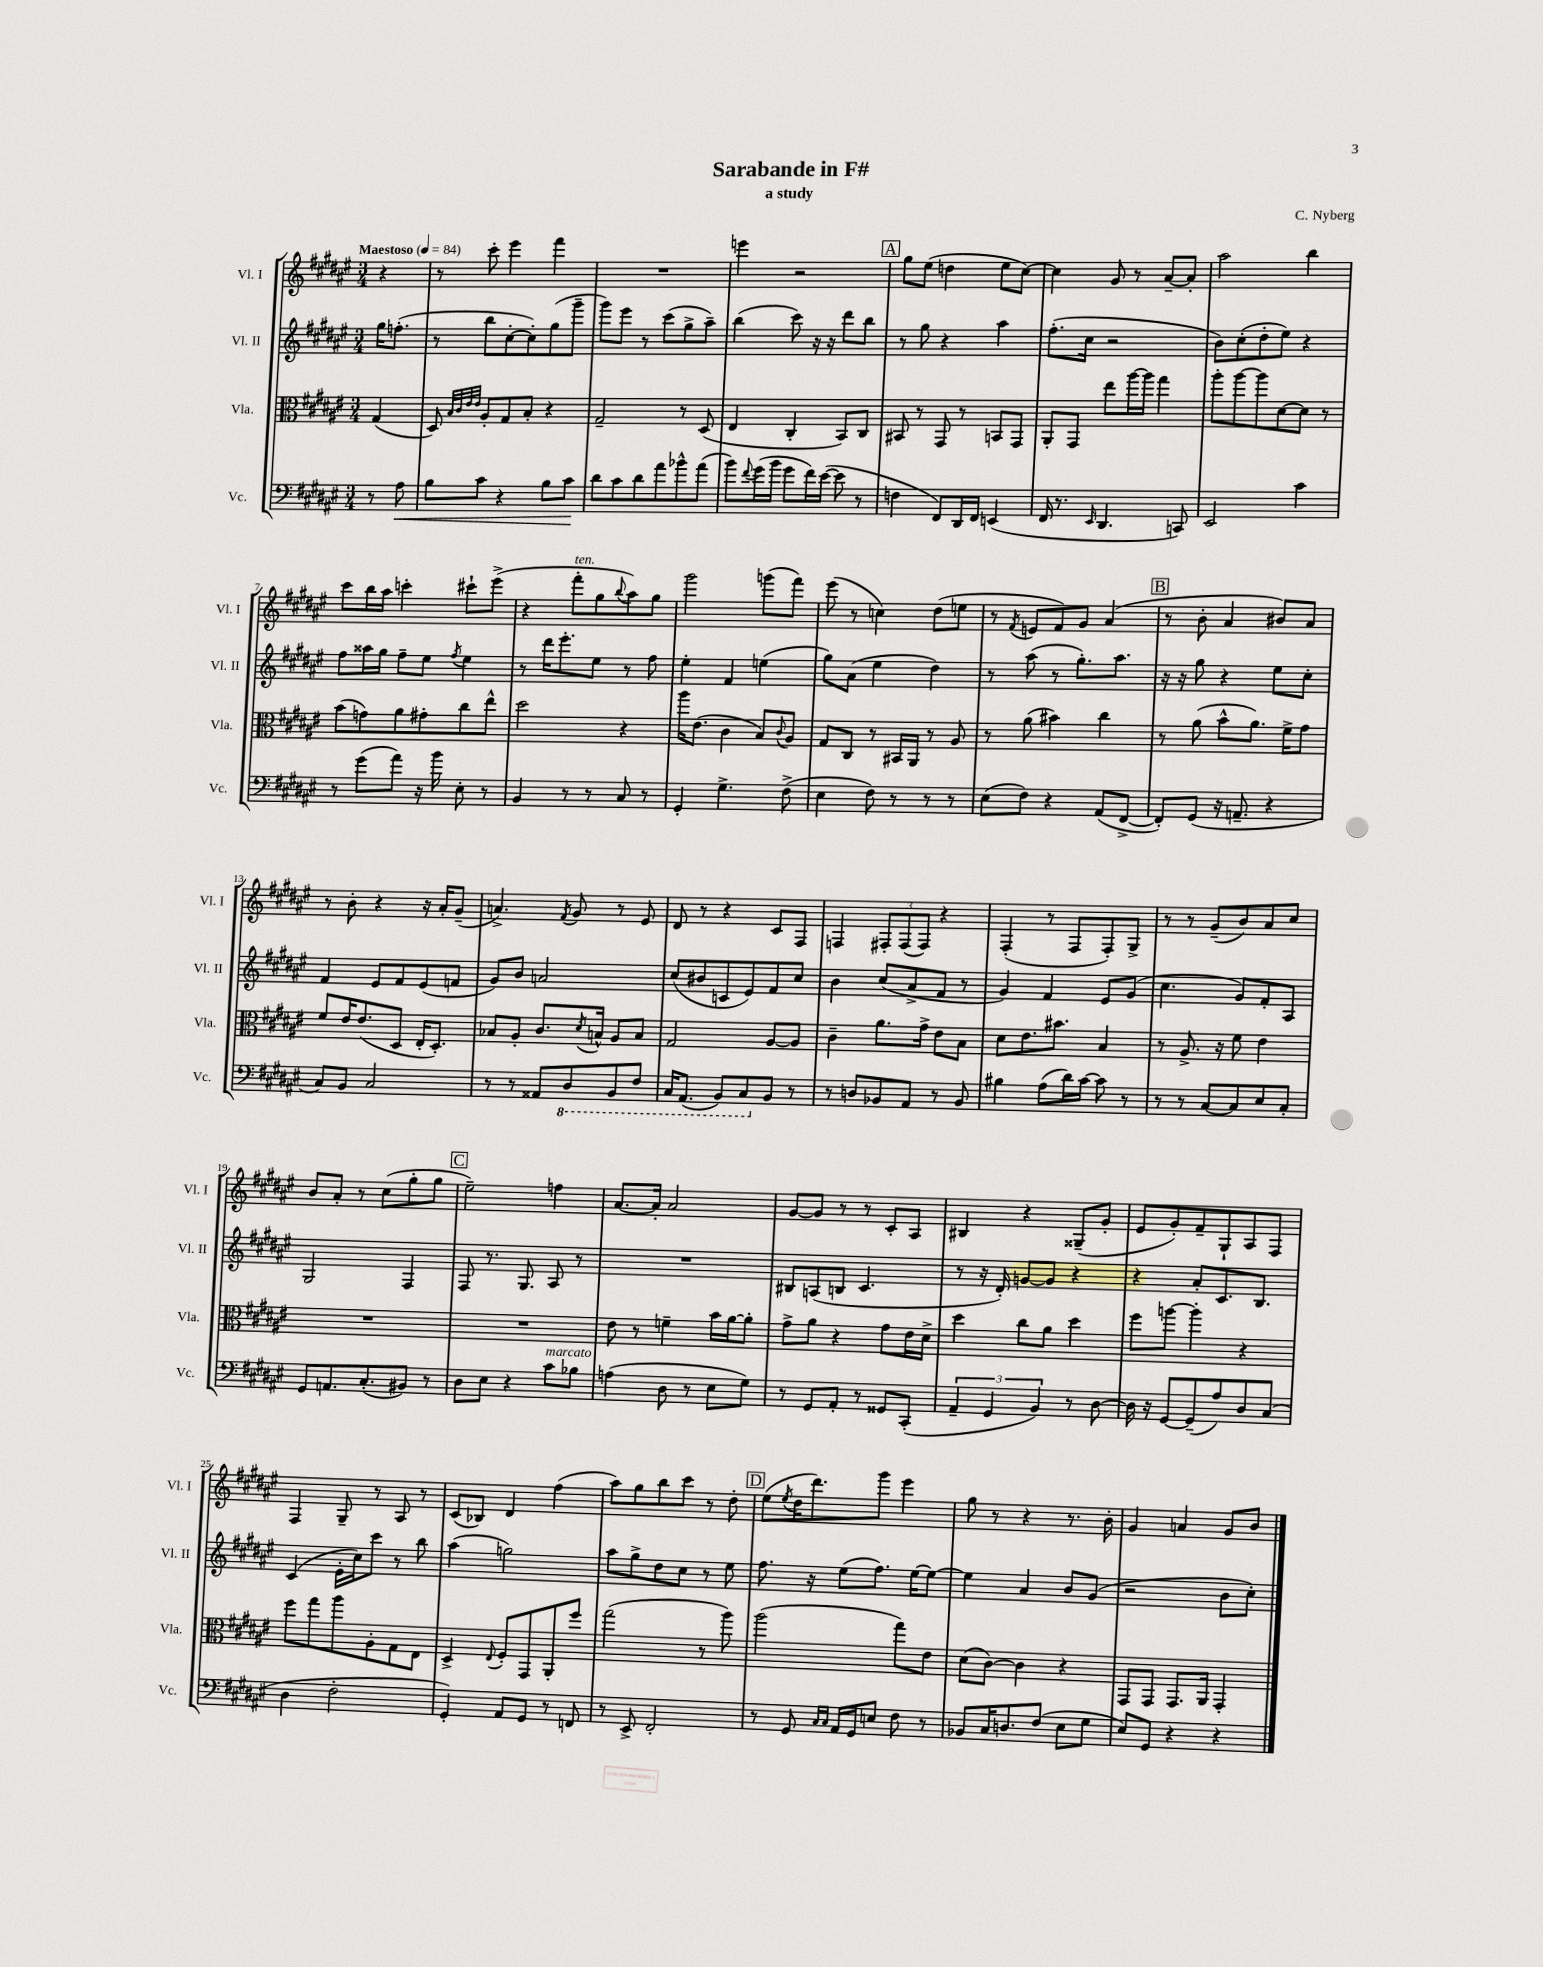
\header { title = "Sarabande in F#" composer = "C. Nyberg" subtitle = "a study" }
<<
\new StaffGroup <<
\new Staff = "s0" \with { instrumentName = "Vl. I" shortInstrumentName = "Vl. I" } {
    \clef treble \key fis \major \numericTimeSignature \time 3/4 \partial 4 \tempo "Maestoso" 4 = 84
    r4 |
    r8 cis'''8-. eis'''4 fis'''4 |
    R2. |
    e'''4 r2 |
    \mark \markup { \box "A" } gis''8 eis''8( d''4 eis''8 cis''8~) |
    cis''4 gis'8 r8 ais'8~-- ais'8-. |
    ais''2 b''4 |
    cis'''8 b''16 ais''16 c'''4-. cis'''8-! eis'''8->( |
    r4 fis'''8-.^\markup { \italic "ten." } gis''8 \appoggiatura { b''8 } ais''8) gis''8 |
    gis'''2 g'''8( fis'''8) |
    eis'''8( r8 c''4) dis''8( e''8 |
    r8 \acciaccatura { fis'8 } e'8 fis'8) gis'8 ais'4( |
    \mark \markup { \box "B" } r8 b'8-. ais'4 bis'8) ais'8 |
    r8 b'8-. r4 r16 ais'16-. gis'8--( |
    a'4.->) \acciaccatura { fis'8 } gis'8 r8 eis'8 |
    dis'8 r8 r4 cis'8 fis8 |
    f4 \tuplet 3/2 { fis8-. fis8( fis8) } r4 |
    fis4-.( r8 fis8 fis8-.) gis8-> |
    r8 r8 gis'8--( b'8) ais'8 cis''8 |
    b'8 ais'8-. r8 cis''8( gis''8-. gis''8 |
    \mark \markup { \box "C" } eis''2--) f''4 |
    ais'8.~ ais'16-. ais'2 |
    gis'8~ gis'8 r8 r8 cis'8-. ais8 |
    bis4 r4 gisis8--( gis'8-. |
    eis'8 gis'8-.) fis'8-- gis8-! ais8 fis8 |
    fis4 gis8-- r8 ais8 r8 |
    cis'8( bes8) dis'4 fis''4( |
    ais''8) gis''8 b''8 cis'''8 r8 dis''8-. |
    \mark \markup { \box "D" } eis''8( \acciaccatura { eis''8 } dis''16 dis'''8.) gis'''8 eis'''4 |
    gis''8 r8 r4 r8. b'16-. |
    gis'4 a'4 gis'8 b'8 \bar "|." |
}
\new Staff = "s1" \with { instrumentName = "Vl. II" shortInstrumentName = "Vl. II" } {
    \clef treble \key fis \major \numericTimeSignature \time 3/4 \partial 4
    gis''16 f''8.-.( |
    r8 b''8 cis''8~-. cis''8-.) gis''8( gis'''8-- |
    gis'''8) eis'''8 r8 cis'''8( gis''8-> ais''8--) |
    b''4( cis'''8) r16 r16 dis'''8 b''8 |
    \mark \markup { \box "A" } r8 gis''8 r4 ais''4 |
    fis''8.-.( cis''16 r2 |
    b'8) cis''8-.( dis''8-. eis''8) r4 |
    fis''8 aisis''16 gis''16 fis''8-- eis''8 \acciaccatura { fis''8 } eis''4 |
    r8 dis'''16 eis'''8.-. eis''8 r8 fis''8 |
    eis''4-. fis'4 e''4( |
    gis''8) ais'8( eis''4 dis''4) |
    r8 ais''8( r8 gis''8.-.) ais''8. |
    \mark \markup { \box "B" } r16 r16 gis''8 r4 eis''8 cis''8-. |
    fis'4 eis'8 fis'8 eis'8( f'8 |
    gis'8) b'8 a'2 |
    cis''8( bis'8 c'8 eis'8) fis'8 cis''8 |
    b'4 cis''8( ais'8-> fis'8 r8 |
    gis'4) fis'4 eis'8 gis'8( |
    cis''4. gis'8) fis'8-. ais8 |
    gis2 fis4 |
    \mark \markup { \box "C" } fis8 r8. gis8. ais8 r8 |
    R2. |
    bis8 a8( b8 cis'4. |
    r8 r16 dis'16-.) g'8~ g'8 r4 |
    r4 ais'8-. cis'8. b8. |
    cis'4( eis'16-. cis''16) cis'''8 r8 b''8 |
    ais''4( g''2) |
    ais''8 gis''8-> dis''8 cis''8 r8 eis''8 |
    \mark \markup { \box "D" } fis''8. r16 eis''8( fis''8.) eis''16~ eis''8~ |
    eis''4 ais'4 b'8 gis'8( |
    r2 b'8 cis''8-.) \bar "|." |
}
\new Staff = "s2" \with { instrumentName = "Vla." shortInstrumentName = "Vla." } {
    \clef alto \key fis \major \numericTimeSignature \time 3/4 \partial 4
    gis4( |
    dis8) \grace { b32 cis'32 eis'32 eis'32 } ais8-. gis8 b8-. r4 |
    gis2-- r8 dis8( |
    eis4 cis4-. b,8) cis8 |
    \mark \markup { \box "A" } bis,8 r8 gis,8 r8 b,8 gis,8 |
    ais,8-. gis,8 eis''8 ais''16~ ais''16 gis''4 |
    ais''8-. ais''8~ ais''8 dis'8~ dis'8 r8 |
    b'8( g'8) ais'8 gis'8-. cis''8 eis''8-^ |
    dis''2 r4 |
    ais''16 eis'8.( cis'4 b8) \appoggiatura { cis'8 } ais8 |
    gis8 cis8 r8 bis,16 ais,16 r8 ais8 |
    r8 ais'8( bis'4) cis''4 |
    \mark \markup { \box "B" } r8 ais'8( b'8-^ ais'8.) fis'16-> gis'8 |
    fis'8 eis'16 eis'8.( dis8 eis16-. dis8.-.) |
    bes8 ais8-. cis'8. \acciaccatura { dis'8 } b16-^ ais8 b8 |
    gis2 ais8~ ais8 |
    cis'4-- ais'8. gis'16-> eis'8 b8 |
    dis'8 eis'8. bis'8. b4 |
    r8 ais8.-> r16 fis'8 eis'4 |
    R2. |
    \mark \markup { \box "C" } R2. |
    eis'8 r8 f'4-- b'16 ais'16~ ais'8-. |
    gis'8-> ais'8 r4 gis'8 eis'16 dis'16-> |
    dis''4 cis''8 ais'8 dis''4 |
    fis''8 a''8~ a''4-. r4 |
    fis''8 gis''8 ais''8 ais8-. gis8 eis8 |
    dis4-> \appoggiatura { eis8 } fis8-. gis,8 ais,8-. fis''8 |
    gis''2( r8 ais''8) |
    \mark \markup { \box "D" } ais''2( gis''8) eis'8 |
    dis'8( cis'8~) cis'4 r4 |
    gis,8 gis,8 gis,8. ais,16 gis,4-. \bar "|." |
}
\new Staff = "s3" \with { instrumentName = "Vc." shortInstrumentName = "Vc." } {
    \clef bass \key fis \major \numericTimeSignature \time 3/4 \partial 4
    r8 ais8\< |
    b8 cis'8 r4 b8 cis'8\! |
    dis'8 cis'8 dis'8 ais'8 bes'8-^ ais'8( |
    b'8) \appoggiatura { fis'8 } gis'16( b'16 gis'8 fis'16) eis'16~( eis'8 r8 |
    \mark \markup { \box "A" } f4 fis,8) dis,16 fis,16 e,4( |
    fis,16 r8. \grace { eis,16 } dis,4. c,8) |
    eis,2 cis'4 |
    r8 gis'8( ais'8) r16 b'16 eis8-. r8 |
    b,4 r8 r8 cis8 r8 |
    gis,4-. gis4.-> fis8->( |
    eis4 fis8) r8 r8 r8 |
    eis8( fis8) r4 ais,8( fis,8~-> |
    \mark \markup { \box "B" } fis,8-.) gis,8( r16 a,8.-- r4 |
    cis8) b,8 cis2 |
    r8 r8 aisis,8 \ottava #-1 dis,8 b,,8 fis,8 |
    cis,16 ais,,8.( b,,8) cis,8 \ottava #0 b,8 r8 |
    r8 d8 bes,8 ais,8 r8 bes,8 |
    bis4 ais8( dis'16) cis'16~ cis'8 r8 |
    r8 r8 cis8~ cis8 eis8 cis8-. |
    gis,8 a,8. cis8.-.( bis,8) r8 |
    \mark \markup { \box "C" } dis8 eis8 r4 cis'8^\markup { \italic "marcato" } bes8 |
    a4( dis8 r8 eis8 gis8) |
    r8 gis,8 ais,8-. r8 gisis,8 cis,8-.( |
    \tuplet 3/2 { ais,4-- gis,4 b,4) } r8 dis8~ |
    dis16 r16 gis,8~ gis,8--( ais8) dis8 cis8( |
    dis4 fis2-. |
    gis,4-.) ais,8 gis,8 r8 f,8 |
    r8 eis,8-> fis,2-. |
    \mark \markup { \box "D" } r8 gis,8 \grace { cis16 cis16 } ais,16 gis,16 e8 fis8 r8 |
    bes,8 cis16 d8. fis8( eis8 gis8 |
    eis8) gis,8 r4 r4 \bar "|." |
}
>>
>>
